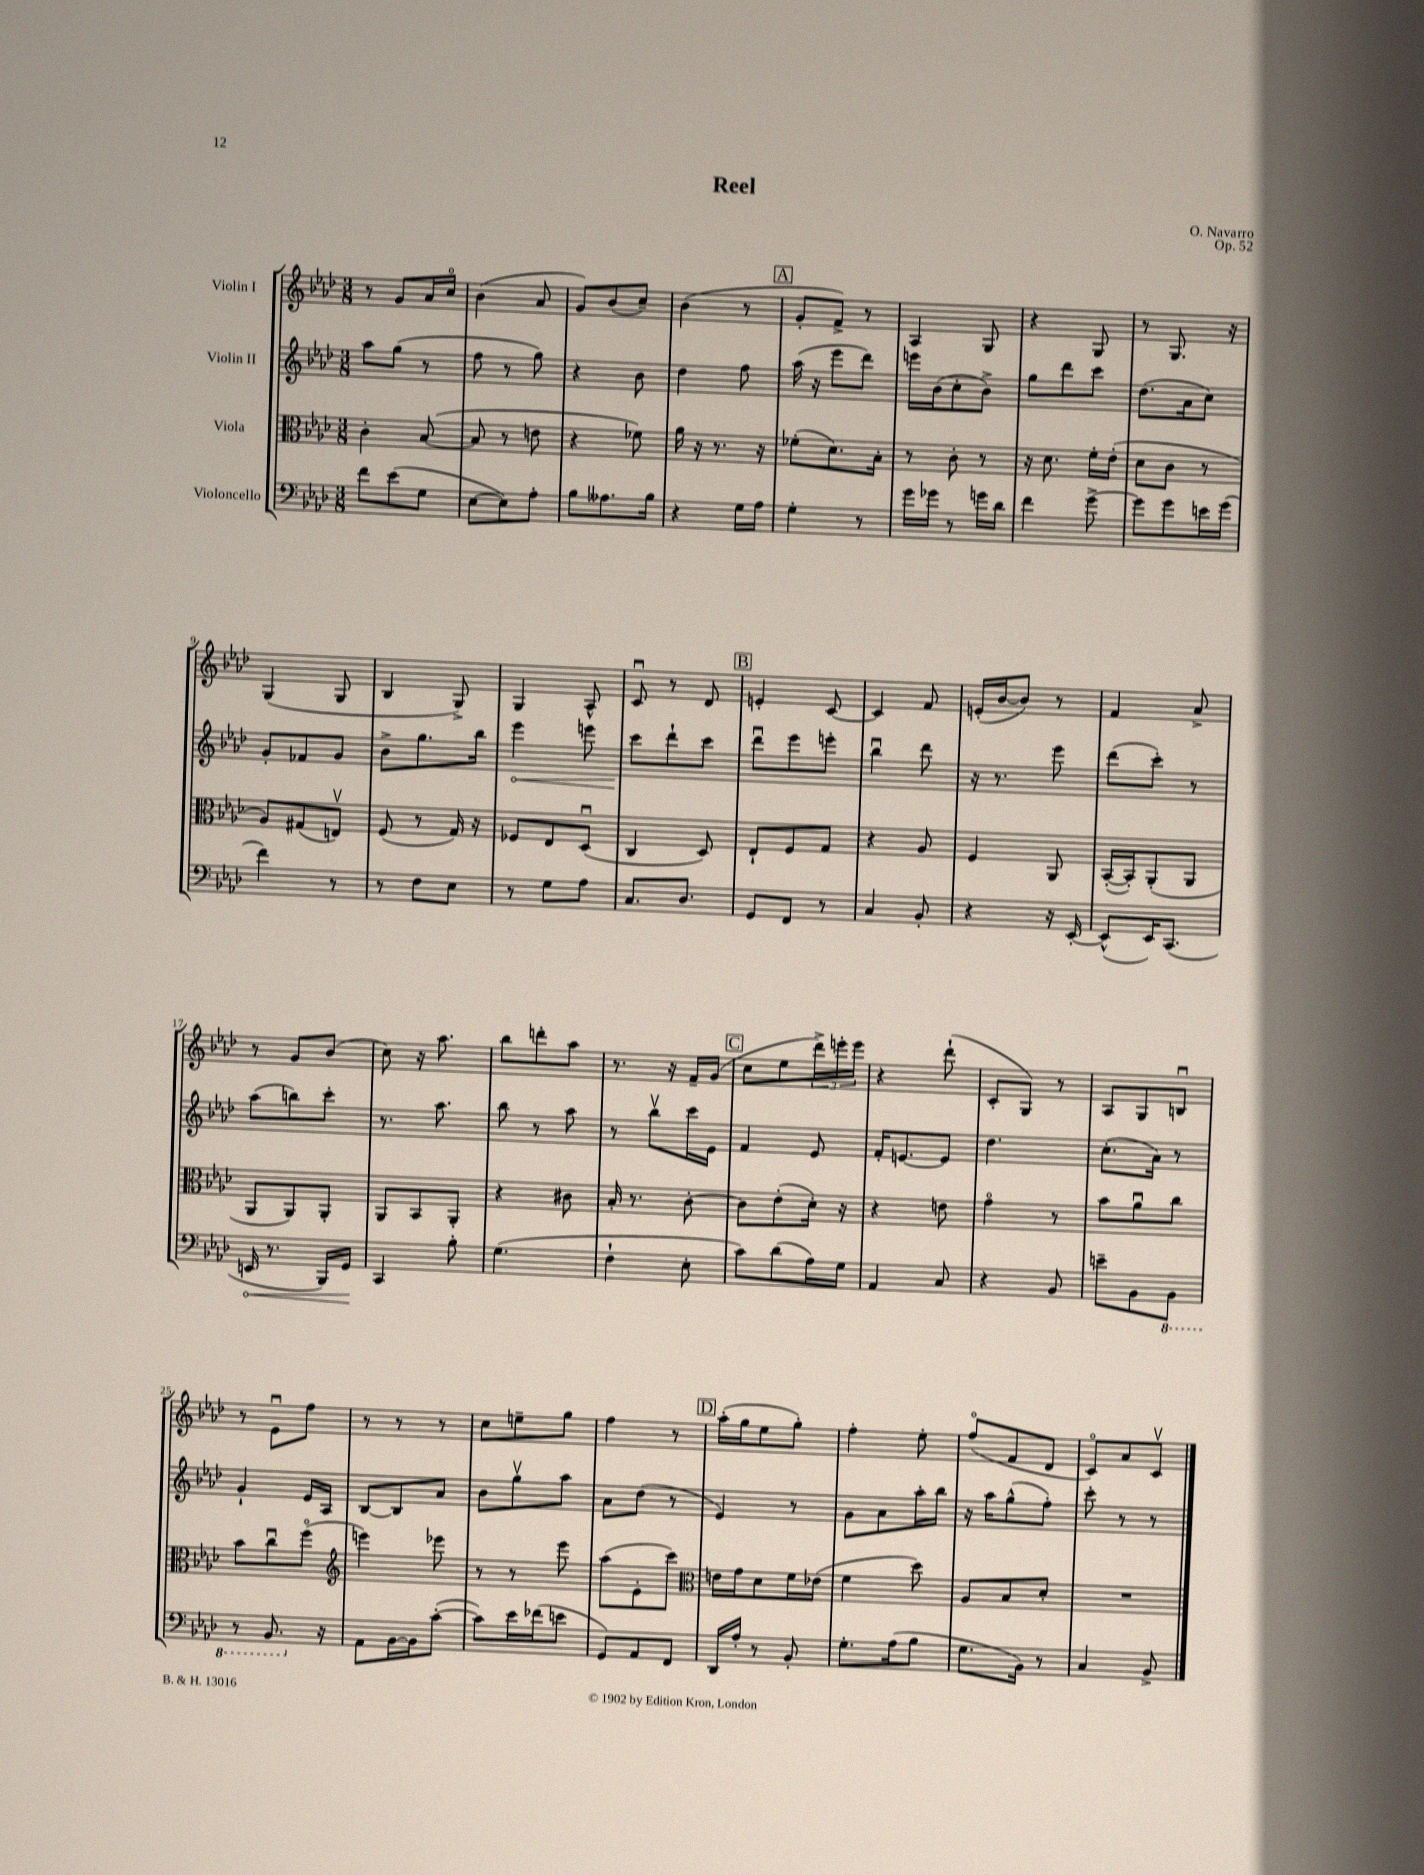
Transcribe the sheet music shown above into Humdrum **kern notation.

**kern	**kern	**kern	**kern
*staff4	*staff3	*staff2	*staff1
*clefF4	*clefC3	*clefG2	*clefG2
*k[b-e-a-d-]	*k[b-e-a-d-]	*k[b-e-a-d-]	*k[b-e-a-d-]
*M3/8	*M3/8	*M3/8	*M3/8
8f\L	4c'\	8aa-\L	8r
(8e-\	.	(8gg\J	8g/L
8G\J	([8B-/	8r	16a-/L
.	.	.	16cco/JJ
=	=	=	=
[8E-\L	8B-/]	8ff\	(4b-\
8E-\])	8r	8r	.
8A-'\J	8e\	8gg\)	8a-/
=	=	=	=
8B-\L	4r	4r	8g/L)
8.A--\	.	.	(8b-/
.	8f-\)	8b-\	8cc~/J)
16B-\Jk	.	.	.
=	=	=	=
4r	16a-\	4dd-\	(4b-\
.	16r	.	.
.	8.r	.	.
16G\LL	.	8ff\	8r
16A-\JJ	16r	.	.
=	=	=	=
4G'\	(8f-'\L	(16aa-\	8g'/L
.	.	16r	.
.	8.d-\)	8eee-\L	8f^/J)
8r	.	8ddd-\J)	8r
.	16B-'\Jk	.	.
=	=	=	=
16g\LL	8r	16eee\LL	4A-/
16g-\JJ	.	(16b-\J	.
8r	8c'\	8cc'\	.
16g\LL	8r	8b-^\J)	8G/
16d-\JJ	.	.	.
=	=	=	=
4f\	16r	8gg\L	4r
.	8.d-\	.	.
.	.	8ddd-\	.
[8g^\	16f'\LL	8ccc\J	8G/
.	(16e-'\JJ	.	.
=	=	=	=
8g\]L	8d-\L	(8.dd-\L	8r
8g\	8c\J	.	8.G/
.	.	16a-\k	.
16e\L	8r	8cc\J)	.
(16g\JJ	.	.	16r
=	=	=	=
4f\)	8A-/L)	8g'/L	(4G/
.	(8G#/	8f-/	.
8r	8Ev/J)	8g/J	8G/
=	=	=	=
8r	(8F/	8b-^\L	4B-/
8F\L	8r	8.gg\	.
8E-\J	16G/)	.	8G^/)
.	16r	16bb-\Jk	.
=	=	=	=
8r	8F-/L	4eee-\	4G/
8G\L	8E-/	.	.
8A-\J	(8D-u/J	8eee\	8A-^^/
=	=	=	=
8.C/L	4C/	8ccc\L	8cu/
.	.	8ddd-`\	8r
8.D-/J	.	.	.
.	8D-/)	8ccc\J	8d-/
=	=	=	=
8GG/L	8E-`/L	8ddd-u\L	4e'/
8FF/J	8F/	8eee-\	.
8r	8G/J	8eee'\J	[8c/
=	=	=	=
4C/	4r	4bb-u\	4c/]
8BB-'/	8A-/	8ddd-\	8f/
=	=	=	=
4r	4F/	16r	(16e'/LL
.	.	8.r	[16b-/J
.	.	.	8b-/]J)
16r	8AA-/	8eee-\	8r
[16EE-'/	.	.	.
=	=	=	=
(8EE-^^/]L	([16BB-'/LL	(8ddd-\L	4f/
.	16BB-'/]J)	.	.
16EE-/K)	(8AA-'/	8ccc'\J)	.
(8.CC/J	.	.	.
.	8AA-/J	8r	8a-^/
=	=	=	=
16EE/	8AA-/L	(8aa-\L	8r
8.r	.	.	.
.	8AA-/)	8bb\)	8g/L
16BBB-/LL)	8AA-'/J	8ccc'\J	(8b-/J
16GG/JJ	.	.	.
=	=	=	=
4CC/	8AA-/L	8.r	8cc\)
.	8BB-/	.	16r
.	.	8.aa-\	8.aa-\
8B-'\	8AA-'/J	.	.
=	=	=	=
(4.G\	4r	8bb-\	8bb-\L
.	.	8r	8ddd'\
.	8c#\	8aa-\	8aa-\J
=	=	=	=
4F`\	16B-'/	8r	8.r
.	8.r	.	.
.	.	8bb-v\L	.
.	.	.	16r
8E-'\	[8c'\	16ccc\L	16f~/LL
.	.	16e-\JJ	(16g/JJ
=	=	=	=
8c\L)	8c\]L	4f/	8cc\L
(8d-\	(8e-'\	.	8ee-\
16A-\L)	16d-'\Jk)	8e-/	24ddd-^\L)
.	.	.	24eee'\
16G\JJ	16r	.	.
.	.	.	24eee\JJ
=	=	=	=
4AA-/	4r	16f'/LK	4r
.	.	[8.e/	.
8C/	8e\	8e/]J	(8ddd-`\
=	=	=	=
4r	4go\	4.dd-\	8c'/L
.	.	.	8G/J)
8BB-/	8r	.	8r
=	=	=	=
8e~\L	8b-\L	(8.cc'\L	8A-/L
8BB-\	8a-u\	.	8G/
.	.	16a-\Jk)	.
8BBB-\J	8cc\J	8r	8Bu/J
=	=	=	=
8r	8b-\L	4g`/	8r
8.BBB-/	8ccu\	.	8e-u\L
.	(8ffo\J	16e-/LL	8ff\J
16r	.	16A-/JJ	.
=	=	=	=
*	*clefG2	*	*
8AA-\L	4eee\)	[8B-/L	8r
[16BB-\L	.	8B-/]	8r
16BB-\]J	.	.	.
([8c'\J	8eee-\	8a-/J	8r
=	=	=	=
8c\]L)	8r	8b-\L	8cc\L
16e-\L	8r	8ggv\	8ee~\
(16f-\J	.	.	.
8e\J	8eee-\	8aa-\J	8gg\J
=	=	=	=
8GG/L)	(8aa-\L	8a-\L	4ff\
8AA-/	8e-'\	(8dd-\J	.
8FF/J	8ccc\J)	8r	8r
=	=	=	=
*	*clefC3	*	*
16DD-/LL	16e\LL	4e-/)	(16aa-'\LL
16A-'/JJ	16g\J	.	16gg\J
8r	8d-\	.	8ee-\
8BB-'/	16f\L	8r	8gg'\J)
.	(16e-\JJ	.	.
=	=	=	=
8.G'\L	4f\	8g\L	4ff'\
.	.	8a-\	.
(16A-\k	.	.	.
8B-\J	8dd-\)	16aa-'\L	8ee-'\
.	.	16bb-\JJ	.
=	=	=	=
8.G\L	8A-/L	16r	(8ffo/L
.	.	16aa-\LK	.
.	8B-/	(8gg^^\	8f/
16BB-\Jk)	.	.	.
8r	8d-'/J	8ff'\J)	8d-/J
=	=	=	=
4C/	4.r	8ccc'\	8co/L)
.	.	8r	8a-/
8BB-^/	.	8r	8cv/J
==	==	==	==
*-	*-	*-	*-
